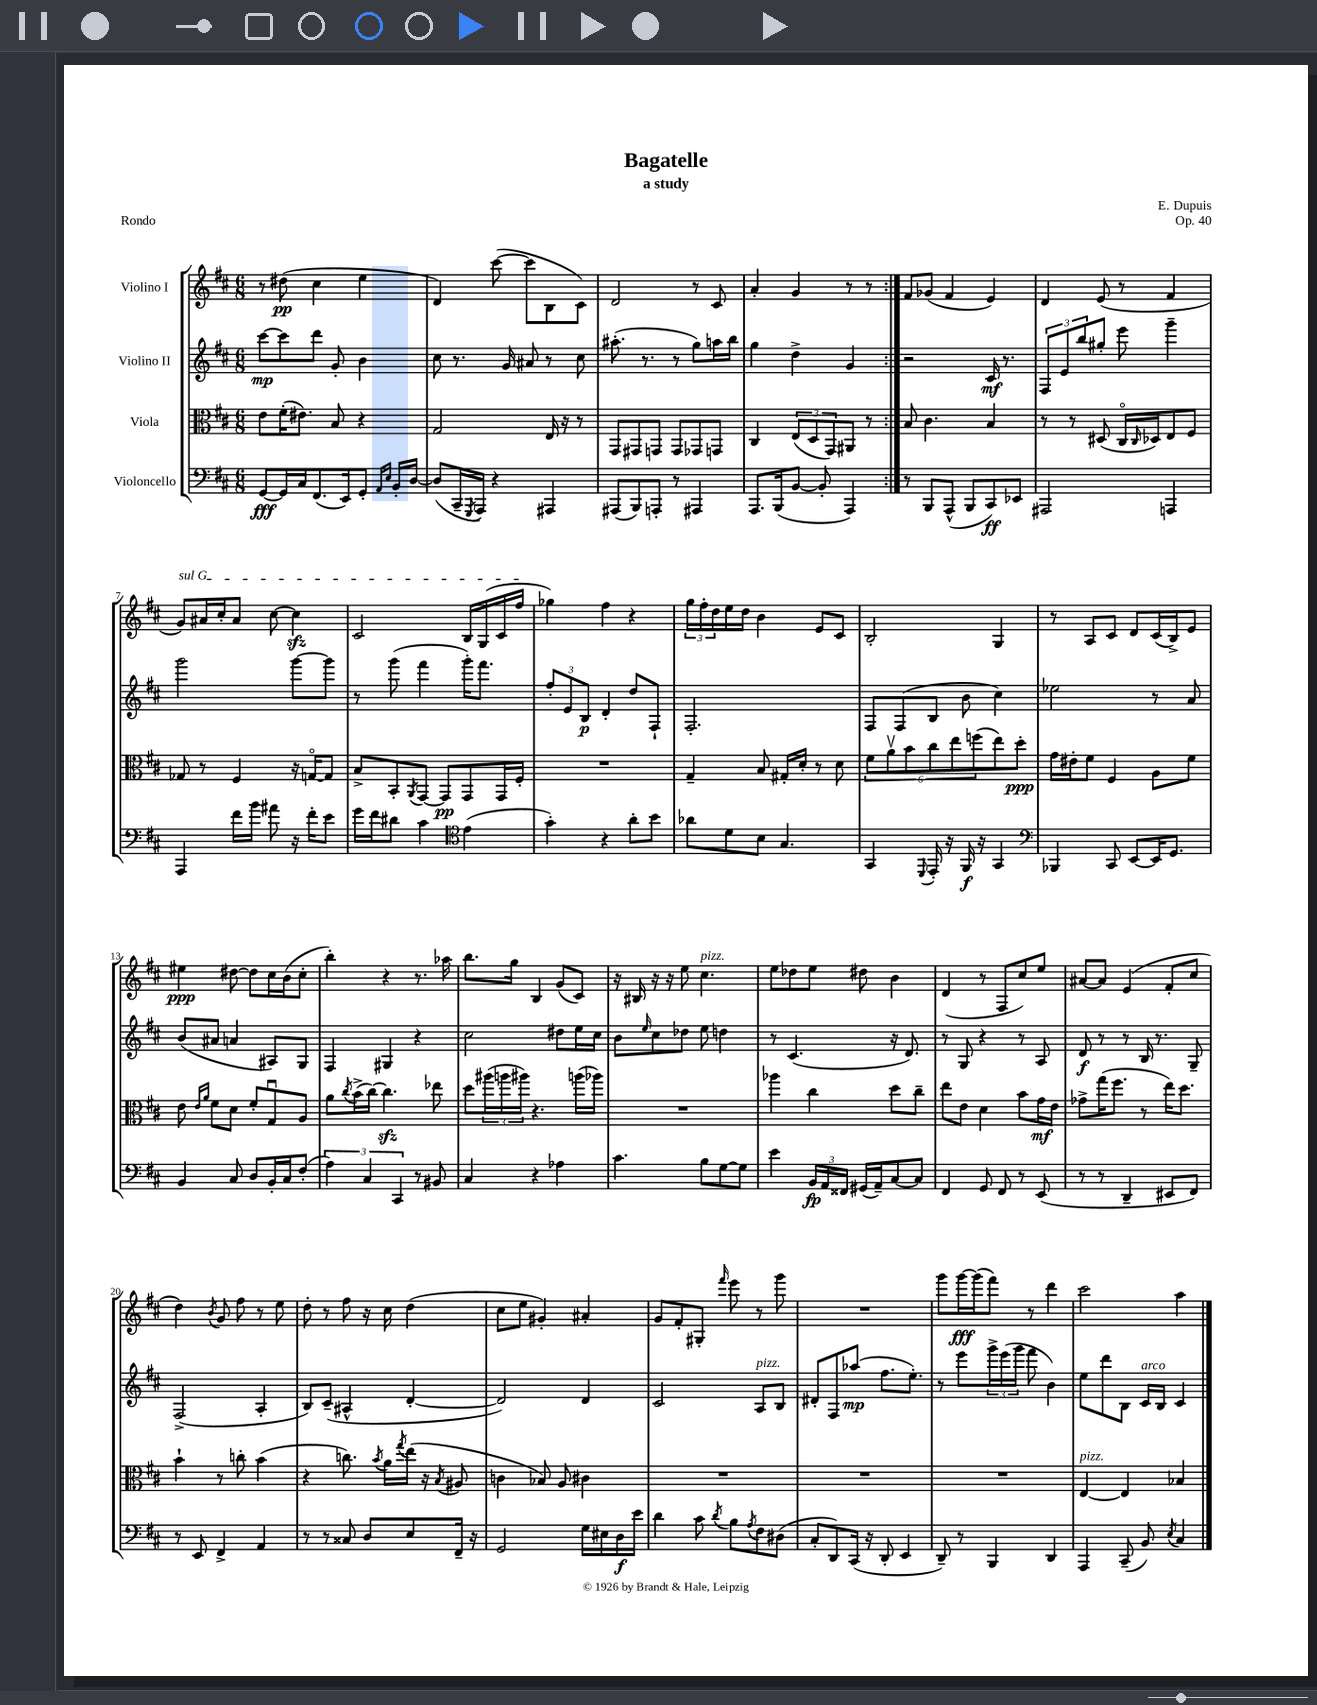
\header { title = "Bagatelle" composer = "E. Dupuis" subtitle = "a study" opus = "Op. 40" piece = "Rondo" }
<<
\new StaffGroup <<
\new Staff = "s0" \with { instrumentName = "Violino I" } {
    \clef treble \key d \major \numericTimeSignature \time 6/8
    \repeat volta 2 { r8 dis''8\pp( cis''4 e''4 |
    d'4) cis'''8~( cis'''8 b8 cis'8) |
    d'2 r8 cis'8 |
    a'4-. g'4 r8 r8 | }
    fis'8 ges'8( fis'4 e'4) |
    d'4 e'8( r8 fis'4 |
    \once \override TextSpanner.bound-details.left.text = \markup { \italic "sul G" } g'8\startTextSpan) ais'16 cis''16-. ais'8 cis''8~ cis''4\sfz |
    cis'2 b16 g16( cis'16 fis''16\stopTextSpan |
    ges''4) fis''4 r4 |
    \tuplet 3/2 { g''16 fis''16-. d''16 } e''16 d''16 b'4 e'8 cis'8 |
    b2-. g4 |
    r8 a8 cis'8 d'8 cis'16( b16->) e'8 |
    eis''4\ppp dis''8~ dis''8 cis''16 b'16( cis''8-. |
    b''4-.) r4 r8. aes''16 |
    b''8. g''16 b4 g'8( cis'8) |
    r16 bis16 r16 r16 e''8 cis''4.^\markup { \italic "pizz." } |
    e''8 des''8 e''8 dis''8 b'4 |
    d'4( r8 fis8 cis''8) e''8 |
    ais'8~ ais'8 e'4( fis'8-. cis''8 |
    d''4) \acciaccatura { b'8 } g'8 fis''8 r8 e''8 |
    d''8-. r8 fis''8 r16 cis''16 d''4( |
    cis''8 e''8 gis'4-.) ais'4-. |
    g'8 fis'8-. gis8-. \grace { fis'''16 } e'''8 r8 g'''8 |
    R2. |
    g'''8 g'''16~\fff g'''16( fis'''8) r8 d'''4 |
    cis'''2 a''4 \bar "|." |
}
\new Staff = "s1" \with { instrumentName = "Violino II" } {
    \clef treble \key d \major \numericTimeSignature \time 6/8
    \repeat volta 2 { cis'''8~\mp cis'''8 d'''8 g'8-. b'4 |
    cis''8 r8. g'16 ais'8 r8 cis''8 |
    ais''8.-.( r8. r8 g''8) a''16 b''16 |
    g''4 d''4-> g'4 | }
    r2 cis'16\mf r8. |
    \tuplet 3/2 { fis8 e'8 b''8 } gis''8-. e'''8 g'''4-- |
    g'''2 g'''8~ g'''8 |
    r8 g'''8( fis'''4 g'''16-.) fis'''8. |
    \tuplet 3/2 { fis''8-. e'8 b8\p } d'4-. d''8 fis8-! |
    fis2.-. |
    fis8 fis8( b8 b'8 cis''4) |
    ees''2 r8 a'8 |
    b'8( ais'8 a'4 ais8) g8 |
    fis4 gis4 r4 |
    cis''2 dis''8 e''16 cis''16 |
    b'8 \grace { e''16 } cis''8 des''8 e''8 d''4 |
    r8 cis'4.( r16 d'8.) |
    r8 g8 r4 r8 a8 |
    d'8\f r8 r8 b16 r8. g8-- |
    fis2->( a4-. |
    b8) cis'8--( ais4-^ d'4~-. |
    d'2) d'4 |
    cis'2 a8^\markup { \italic "pizz." } b8 |
    dis'8-. fis8 aes''8\mp( fis''8. e''8.-.) |
    r8 e'''8 \tuplet 3/2 { g'''16-> e'''16( g'''16 } fis'''8 b'4) |
    e''8 d'''8 b8 cis'16^\markup { \italic "arco" } b16 cis'4 \bar "|." |
}
\new Staff = "s2" \with { instrumentName = "Viola" } {
    \clef alto \key d \major \numericTimeSignature \time 6/8
    \repeat volta 2 { e'8 fis'16-.( eis'8.) b8 r4 |
    g2 e16 r16 r8 |
    g,8 gis,8 g,8 g,8 ges,8 g,8 |
    cis4 \tuplet 3/2 { e8( d8 g,8) } ais,8 r8 | }
    b8 cis'4. b4 |
    r8 r8 dis8( cis16\flageolet \grace { cis16 } des16) e8 fis8 |
    ges8 r8 fis4 r16 g16~\flageolet g8 |
    b8-> b,8-. \acciaccatura { a,8 } g,8~ g,8\pp g,8 g,16 fis16-. |
    R2. |
    g4-- b8 gis16-. d'16-. r8 d'8 |
    \tuplet 6/4 { fis'8 a'8\upbow b'8 cis''8 e''8 f''8( } e''8) d''8-.\ppp |
    g'16 eis'16-. fis'8 fis4 a8 fis'8 |
    e'8 \grace { e'16 a'16 } fis'8 d'8 fis'8-. g8\downbow a8 |
    a'8 \acciaccatura { cis''8 } b'16->( cis''16~) cis''4.\sfz ees''8 |
    d''8 \tuplet 3/2 { ais''16( a''16 ais''16) } r4. a''16( aes''16) |
    R2. |
    aes''4 cis''4 d''8 cis''8-- |
    e''8 e'8 d'4 b'8 g'16\mf e'16 |
    ges'8-> g''16( fis''8. r8 e''16) d''8. |
    b'4-! r8 c''8-. b'4( |
    r4 c''8.) \acciaccatura { b'8 } a'16 \acciaccatura { g''8 } e''16( r16 \acciaccatura { b8 } ais8 |
    c'4 bes8) a8 cis'4 |
    R2. |
    R2. |
    R2. |
    e4~^\markup { \italic "pizz." } e4 bes4 \bar "|." |
}
\new Staff = "s3" \with { instrumentName = "Violoncello" } {
    \clef bass \key d \major \numericTimeSignature \time 6/8
    \repeat volta 2 { g,8~\fff g,16 cis16 fis,8.( e,16) g,8-. \grace { a,16 e16 } b,16-. d16~ |
    d8( cis,16-- \acciaccatura { g,,8 } a,,16) r4 ais,,4 |
    ais,,8( b,,8) a,,8-. r8 ais,,4 |
    a,,8. b,,16( b,8~ b,8-. a,,4) | }
    r8 b,,8 a,,8-^( b,,8 cis,8\ff) ees,8 |
    ais,,2 a,,4 |
    a,,4 fis'16 b'16 ais'8 r16 fis'16-. e'8 |
    g'16 fis'16 dis'8 cis'4 \clef tenor e'4( |
    g'4-.) r4 a'8-. b'8 |
    aes'8 d'8 b8 g4. |
    g,4 \appoggiatura { d,8 } e,16-. r16 fis,16\f r16 g,4 |
    \clef bass bes,,4 cis,8 e,8~ e,16 g,8. |
    b,4 cis8 d8 b,16-. cis16 fis8-.( |
    \tuplet 3/2 { a4) cis4 cis,4 } r8 bis,8 |
    cis4 r4 aes4 |
    cis'4. b8 g8~ g8 |
    e'4 \tuplet 3/2 { b,16\fp a,16 fisis,16 } gis,16( a,16--) cis8~ cis8 |
    fis,4 g,8 fis,8 r8 e,8( |
    r8 r8 d,4-- eis,8 fis,8) |
    r8 e,8 fis,4-> a,4 |
    r8 r8 cisis8 d8 e8 fis,16-- r16 |
    g,2 g16 eis16 d16\f e'16 |
    d'4 cis'8 \acciaccatura { d'8 } b8 \acciaccatura { a8 } fis8 dis8( |
    cis8-. d,8) cis,16( r16 d,8-. e,4 |
    d,8--) r8 b,,4 d,4 |
    a,,4 cis,8--( b,8) \acciaccatura { e8 } cis4 \bar "|." |
}
>>
>>
